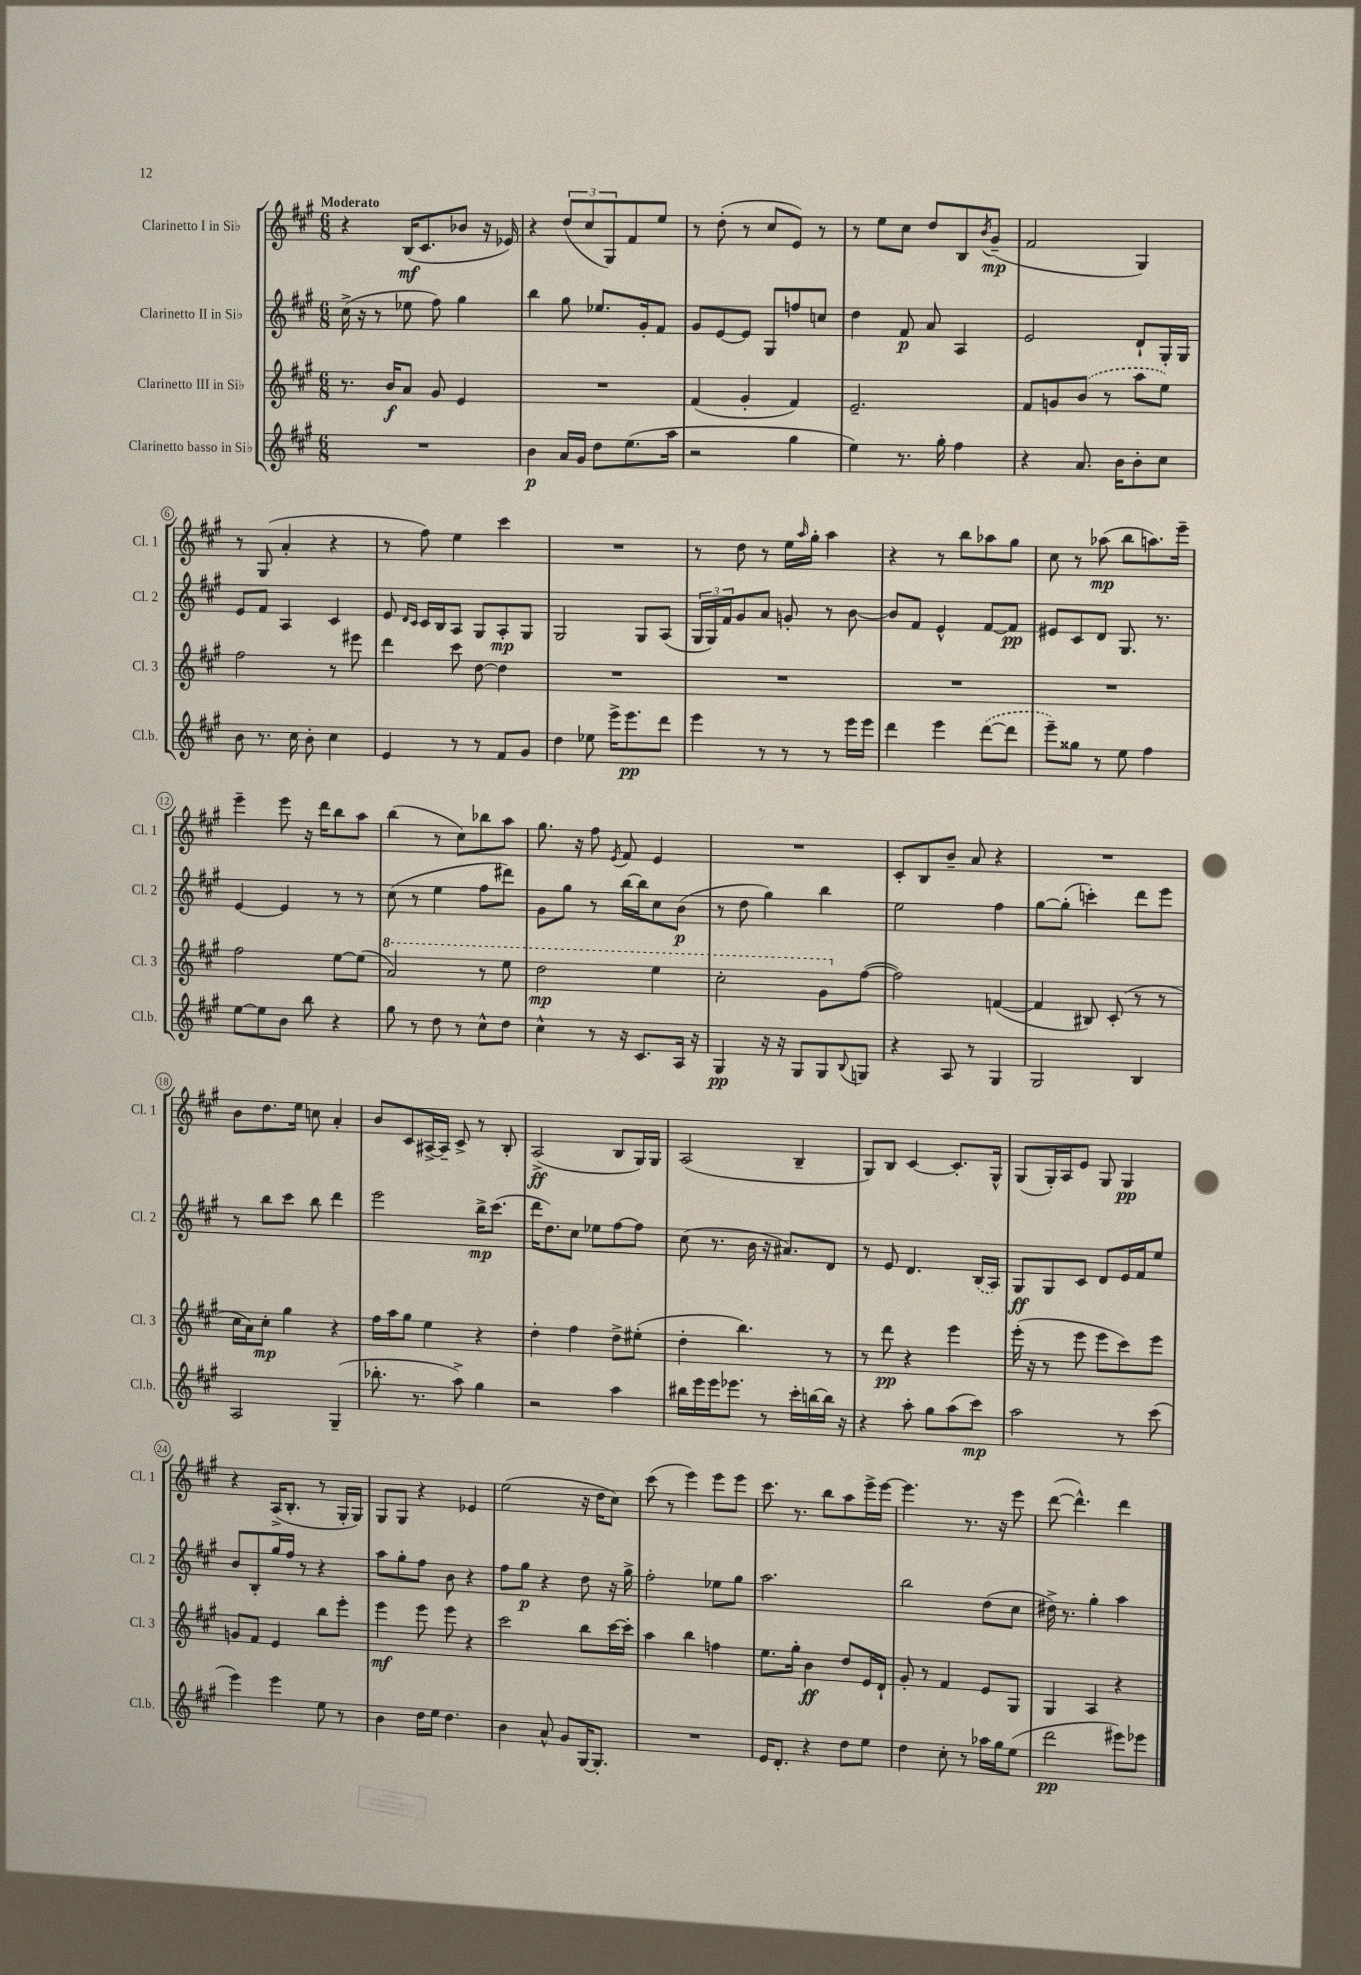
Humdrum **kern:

**kern	**dynam	**kern	**dynam	**kern	**dynam	**kern	**dynam
*part4	*part4	*part3	*part3	*part2	*part2	*part1	*part1
*staff4	*staff4	*staff3	*staff3	*staff2	*staff2	*staff1	*staff1
*I"Clarinetto basso in Si♭	*	*I"Clarinetto III in Si♭	*	*I"Clarinetto II in Si♭	*	*I"Clarinetto I in Si♭	*
*I'Cl.b.	*	*I'Cl. 3	*	*I'Cl. 2	*	*I'Cl. 1	*
*clefG2	*	*clefG2	*	*clefG2	*	*clefG2	*
*k[f#c#g#]	*	*k[f#c#g#]	*	*k[f#c#g#]	*	*k[f#c#g#]	*
*M6/8	*	*M6/8	*	*M6/8	*	*M6/8	*
=1	=1	=1	=1	=1	=1	=1	=1
!	!	!	!	!	!	!LO:TX:a:B:t=Moderato	!
2.r	.	8.r	.	(16cc#^\	.	4r	.
.	.	.	.	16r	.	.	.
.	.	.	.	8r	.	.	.
.	.	16b/KL	f	.	.	.	.
.	.	8a/J	.	8ee-X\	.	(16B/KL	mf
.	.	.	.	.	.	8.c#/	.
.	.	8g#/	.	8ff#\)	.	.	.
.	.	4e/	.	4gg#\	.	8b-X/J	.
.	.	.	.	.	.	16r	.
.	.	.	.	.	.	16e-X/)	.
=2	=2	=2	=2	=2	=2	=2	=2
4b\	p	2.r	.	4bb\	.	4r	.
16a/LL	.	.	.	8gg#\	.	(12dd/L	.
16g#/JJ	.	.	.	.	.	.	.
.	.	.	.	.	.	12cc#/	.
8dd\L	.	.	.	8.ee-X/L	.	.	.
.	.	.	.	.	.	12G#/)	.
(8.ee\	.	.	.	.	.	8f#/	.
.	.	.	.	16g#'/k	.	.	.
.	.	.	.	8f#/J	.	8ee/J	.
16aa\Jk	.	.	.	.	.	.	.
=3	=3	=3	=3	=3	=3	=3	=3
2r	.	(4f#/	.	8g#/L	.	8r	.
.	.	.	.	[8e/	.	(8dd'\	.
.	.	4g#'/	.	8e/J]	.	8r	.
.	.	.	.	8G#/L	.	8cc#/L	.
4gg#\	.	4f#/)	.	8ffn/	.	8e/J)	.
.	.	.	.	8ccn/J	.	8r	.
=4	=4	=4	=4	=4	=4	=4	=4
4ee\)	.	2.e~/	.	4dd\	.	8r	.
.	.	.	.	.	.	8ee\L	.
8.r	.	.	.	8f#/	p	8cc#\J	.
.	.	.	.	8a/	.	8dd/L	.
16gg#'\	.	.	.	.	.	.	.
4ff#\	.	.	.	4A/	.	8B/	.
.	.	.	.	.	.	8qb/	.
.	.	.	.	.	.	(8g#~/J	mp
=5	=5	=5	=5	=5	=5	=5	=5
4r	.	8f#/L	.	2e/	.	2f#/	.
.	.	8gn/	.	.	.	.	.
8.a/	.	(8b/J	.	.	.	.	.
.	.	8r	.	.	.	.	.
16b\KL	.	.	.	.	.	.	.
8b'\	.	8aa\L	.	8d`/L	.	4G#/)	.
8cc#\J	.	8ee\J)	.	16G#'/L	.	.	.
.	.	.	.	16G#/JJ	.	.	.
!!LO:LB:g=z
=6	=6	=6	=6	=6	=6	=6	=6
8b\	.	2ff#\	.	8e/L	.	8r	.
8.r	.	.	.	8f#/J	.	(8G#/	.
.	.	.	.	4A/	.	4a'/	.
16cc#\	.	.	.	.	.	.	.
8b'\	.	.	.	.	.	.	.
4cc#\	.	8r	.	4c#/	.	4r	.
.	.	8eee#X\	.	.	.	.	.
=7	=7	=7	=7	=7	=7	=7	=7
4e/	.	4ddd\	.	8e/	.	8r	.
.	.	.	.	16qqd/LL	.	.	.
.	.	.	.	16qqc#/JJ	.	.	.
.	.	.	.	16c#/LL	.	8ff#\)	.
.	.	.	.	16B/J	.	.	.
8r	.	8ccc#\	.	8A/J	.	4ee\	.
8r	.	[8dd\	.	8G#/L	.	.	.
8f#/L	.	4dd\]	.	8A'/	mp	4ccc#\	.
8g#/J	.	.	.	8G#/J	.	.	.
=8	=8	=8	=8	=8	=8	=8	=8
4dd\	.	2.r	.	2G#/	.	2.r	.
8ee-X\	.	.	.	.	.	.	.
16eee^\KL	.	.	.	.	.	.	.
8.eee\	pp	.	.	.	.	.	.
.	.	.	.	8G#/L	.	.	.
8ddd\J	.	.	.	(8A/J	.	.	.
=9	=9	=9	=9	=9	=9	=9	=9
4eee\	.	2.r	.	24G#/LL	.	8r	.
.	.	.	.	24G#/)	.	.	.
.	.	.	.	24f#/J	.	.	.
.	.	.	.	8g#/	.	8dd\	.
8r	.	.	.	8a/J	.	8r	.
8r	.	.	.	8gn'/	.	16ee\LL	.
.	.	.	.	.	.	16qqaa/	.
.	.	.	.	.	.	16gg#'\JJ	.
8r	.	.	.	8r	.	4aa\	.
16eee\LL	.	.	.	[8b\	.	.	.
16eee\JJ	.	.	.	.	.	.	.
=10	=10	=10	=10	=10	=10	=10	=10
4ddd\	.	2.r	.	8b/L]	.	4r	.
.	.	.	.	8f#/J	.	.	.
4eee\	.	.	.	4e^^/	.	8r	.
.	.	.	.	.	.	8bb\L	.
([8ddd\L	.	.	.	[8f#/L	.	8aa-X\	.
8ddd\J]	.	.	.	8f#/J]	pp	8gg#\J	.
=11	=11	=11	=11	=11	=11	=11	=11
8eee~\L)	.	2.r	.	8e#X/L	.	8cc#\	.
8gg##X\J	.	.	.	8c#/	.	8r	.
8r	.	.	.	8d/J	.	(8aa-X\	mp
8ee\	.	.	.	8.G#/	.	8bb\L	.
4ff#\	.	.	.	.	.	8.aan\)	.
.	.	.	.	8.r	.	.	.
.	.	.	.	.	.	16eee~\Jk	.
!!LO:LB:g=z
=12	=12	=12	=12	=12	=12	=12	=12
[8ee\L	.	2ff#\	.	[4e/	.	4eee~\	.
8ee\]	.	.	.	.	.	.	.
8b\J	.	.	.	4e/]	.	8eee\	.
8bb\	.	.	.	.	.	16r	.
.	.	.	.	.	.	16ddd\KL	.
4r	.	[8ee\L	.	8r	.	8bb\	.
.	.	(8ee\J]	.	8r	.	8aa\J	.
=13	=13	=13	=13	=13	=13	=13	=13
*	*	*8va	*	*	*	*	*
8gg#\	.	2aa/)	.	(8cc#\	.	(4bb\	.
8r	.	.	.	8r	.	.	.
8dd\	.	.	.	4ee\	.	8r	.
8r	.	.	.	.	.	8cc#\L)	.
8cc#^^\L	.	8r	.	8ff#\L	.	8bb-X\	.
8dd\J	.	8eee\	.	8ddd#X\J)	.	8aa\J	.
=14	=14	=14	=14	=14	=14	=14	=14
4cc#^^\	.	2ddd\	mp	8g#\L	.	8.gg#\	.
.	.	.	.	8gg#\J	.	.	.
.	.	.	.	.	.	16r	.
8r	.	.	.	8r	.	8ff#\	.
.	.	.	.	.	.	8qe/	.
16r	.	.	.	[16bb\LL	.	8f#/	.
8.c#/L	.	.	.	16bb\J]	.	.	.
.	.	4eee\	.	8cc#\	.	4e/	.
16A/Jk	.	.	.	(8b\J	p	.	.
16r	.	.	.	.	.	.	.
=15	=15	=15	=15	=15	=15	=15	=15
4G#/	pp	2ccc#'\	.	8r	.	2.r	.
.	.	.	.	8dd\	.	.	.
16r	.	.	.	4gg#\)	.	.	.
16r	.	.	.	.	.	.	.
8G#/L	.	.	.	.	.	.	.
8G#/	.	8gg#\L	.	4bb\	.	.	.
8qqB/	.	.	.	.	.	.	.
*	*	*X8va	*	*	*	*	*
8Gn/J	.	([8ff#\J	.	.	.	.	.
=16	=16	=16	=16	=16	=16	=16	=16
4r	.	2ff#\])	.	2ee\	.	8c#'/L	.
.	.	.	.	.	.	8B/	.
8A/	.	.	.	.	.	8b~/J	.
8r	.	.	.	.	.	8a/	.
4G#/	.	([4fn/	.	4ff#\	.	4r	.
=17	=17	=17	=17	=17	=17	=17	=17
2G#/	.	4f/]	.	[8gg#\L	.	2.r	.
.	.	.	.	(8gg#'\J]	.	.	.
.	.	8B#X/)	.	4cccn'\)	.	.	.
.	.	(8c#'/	.	.	.	.	.
4B/	.	8r	.	8ddd\L	.	.	.
.	.	8r	.	8eee\J	.	.	.
!!LO:LB:g=z
=18	=18	=18	=18	=18	=18	=18	=18
2A/	.	16cc#\LL	.	8r	.	8b\L	.
.	.	16a\J)	.	.	.	.	.
.	.	8cc#'\J	mp	8bb\L	.	8.dd\	.
.	.	4gg#\	.	8ccc#\J	.	.	.
.	.	.	.	.	.	16ee\Jk	.
.	.	.	.	8bb\	.	8ccn\	.
(4G#~/	.	4r	.	4ddd\	.	4a'/	.
=19	=19	=19	=19	=19	=19	=19	=19
8.bb-X'\	.	16ff#\LL	.	2eee\	.	8b/L	.
.	.	16aa\J	.	.	.	.	.
.	.	8gg#\J	.	.	.	8c#/	.
8.r	.	.	.	.	.	.	.
.	.	4ee\	.	.	.	[16A#X^/L	.
.	.	.	.	.	.	16A#~/JJ]	.
8aa^\)	.	.	.	.	.	8c#^/	.
4gg#\	.	4r	.	16bb^\KL	mp	8r	.
.	.	.	.	(8.ccc#\J	.	.	.
.	.	.	.	.	.	8B'/	.
=20	=20	=20	=20	=20	=20	=20	=20
2r	.	4dd'\	.	16ddd\KL	.	(2A^/	ff
.	.	.	.	8.dd\)	.	.	.
.	.	4ff#\	.	8cc#\J	.	.	.
.	.	.	.	8ee-X\L	.	.	.
4aa\	.	8dd^\L	.	[8ff#\	.	8B/L	.
.	.	(8ee#X'\J	.	8ff#\J]	.	16G#/L)	.
.	.	.	.	.	.	16G#/JJ	.
=21	=21	=21	=21	=21	=21	=21	=21
16bb#X\LL	.	4dd'\	.	(8cc#\	.	(2A/	.
16eee\	.	.	.	.	.	.	.
16eee\J	.	.	.	8.r	.	.	.
8.eee-X\J	.	.	.	.	.	.	.
.	.	4.bb\)	.	.	.	.	.
.	.	.	.	16b\	.	.	.
8r	.	.	.	16r	.	.	.
.	.	.	.	8.a#X/L)	.	.	.
16ccc#'\LL	.	.	.	.	.	4B~/	.
[16bbn\	.	.	.	.	.	.	.
16bb\JJ]	.	8r	.	8d/J	.	.	.
16r	.	.	.	.	.	.	.
=22	=22	=22	=22	=22	=22	=22	=22
4r	.	8r	.	8r	.	8G#/L)	.
.	.	8ddd\	pp	8e/	.	8B/J	.
8aa'\	.	4r	.	4.d/	.	[4c#/	.
8gg#\L	.	.	.	.	.	.	.
(8aa\	.	4eee\	.	.	.	8.c#'/L]	.
8ccc#\J)	mp	.	.	(16B/LL	.	.	.
.	.	.	.	16A/JJ)	.	16G#^^/Jk	.
=23	=23	=23	=23	=23	=23	=23	=23
2aa\	.	(16eee'\	.	8G#/L	ff	(8G#/L	.
.	.	16r	.	.	.	.	.
.	.	8r	.	8G#/	.	16G#'/L)	.
.	.	.	.	.	.	16A/J	.
.	.	8eee\	.	8c#/J	.	8e/J	.
.	.	8eee\L	.	8d/L	.	8G#/	.
8r	.	8ccc#\)	.	16e/L	.	4G#/	pp
.	.	.	.	16f#/J	.	.	.
(8ccc#\	.	8eee\J	.	8ee/J	.	.	.
!!LO:LB:g=z
=24	=24	=24	=24	=24	=24	=24	=24
4eee\)	.	8gn/L	.	8b/L	.	4r	.
.	.	8f#/J	.	8B'/	.	.	.
4eee\	.	4e/	.	16gg#/L	.	(16A^/KL	.
.	.	.	.	16ff#/JJ	.	8.B'/J	.
.	.	.	.	8r	.	.	.
8ee\	.	8bb\L	.	4r	.	8r	.
8r	.	8eee'\J	.	.	.	16G#'/LL	.
.	.	.	.	.	.	16G#/JJ)	.
=25	=25	=25	=25	=25	=25	=25	=25
4b\	.	4eee\	mf	8aa\L	.	8G#/L	.
.	.	.	.	8gg#'\	.	8G#/J	.
16dd\LL	.	8eee\	.	8ff#\J	.	4r	.
16ee\JJ	.	.	.	.	.	.	.
4.dd\	.	8eee\	.	8b\	.	.	.
.	.	4r	.	4r	.	4e-X/	.
=26	=26	=26	=26	=26	=26	=26	=26
4b\	.	2ccc#\	.	8ff#\L	.	(2ee\	.
.	.	.	.	8gg#\J	p	.	.
8a^^/	.	.	.	4r	.	.	.
8g#/L	.	.	.	.	.	.	.
[16G#/K	.	8bb\L	.	8dd\	.	16r	.
8.G#'/J]	.	.	.	.	.	16dd\KL	.
.	.	[16ccc#\L	.	16r	.	8cc#\J)	.
.	.	16ccc#'\JJ]	.	16gg#^\	.	.	.
=27	=27	=27	=27	=27	=27	=27	=27
2.r	.	4aa\	.	2ff#'\	.	(8ccc#\	.
.	.	.	.	.	.	8r	.
.	.	4bb\	.	.	.	4eee\)	.
.	.	4ffn\	.	8ee-X\L	.	8eee\L	.
.	.	.	.	8gg#\J	.	8eee\J	.
=28	=28	=28	=28	=28	=28	=28	=28
16e/KL	.	8.ee\L	.	2.aa\	.	8.ccc#\	.
8.d'/J	.	.	.	.	.	.	.
.	.	16gg#'\Jk	.	.	.	8.r	.
4r	.	4b\	ff	.	.	.	.
.	.	.	.	.	.	8bb\L	.
8dd\L	.	8dd/L	.	.	.	8aa\	.
8ee\J	.	16e/L	.	.	.	16eee^\L	.
.	.	16d`/JJ	.	.	.	[16eee\JJ	.
=29	=29	=29	=29	=29	=29	=29	=29
4dd\	.	8g#'/	.	2bb\	.	4.eee\]	.
.	.	8r	.	.	.	.	.
8cc#'\	.	4f#/	.	.	.	.	.
8r	.	.	.	.	.	8.r	.
16aa-X\LL	.	8e/L	.	(8dd\L	.	.	.
16gg#\J	.	.	.	.	.	16r	.
(8ee\J	.	8G#/J	.	8cc#\J	.	8eee\	.
=30	=30	=30	=30	=30	=30	=30	=30
2ddd\	pp	4G#/	.	16dd#X^\)	.	([8ddd\	.
.	.	.	.	8.r	.	.	.
.	.	.	.	.	.	4.ddd^^\])	.
.	.	4A/	.	4gg#'\	.	.	.
8eee#X\L)	.	4r	.	4aa\	.	4ddd\	.
8eee-X\J	.	.	.	.	.	.	.
==	==	==	==	==	==	==	==
*-	*-	*-	*-	*-	*-	*-	*-
